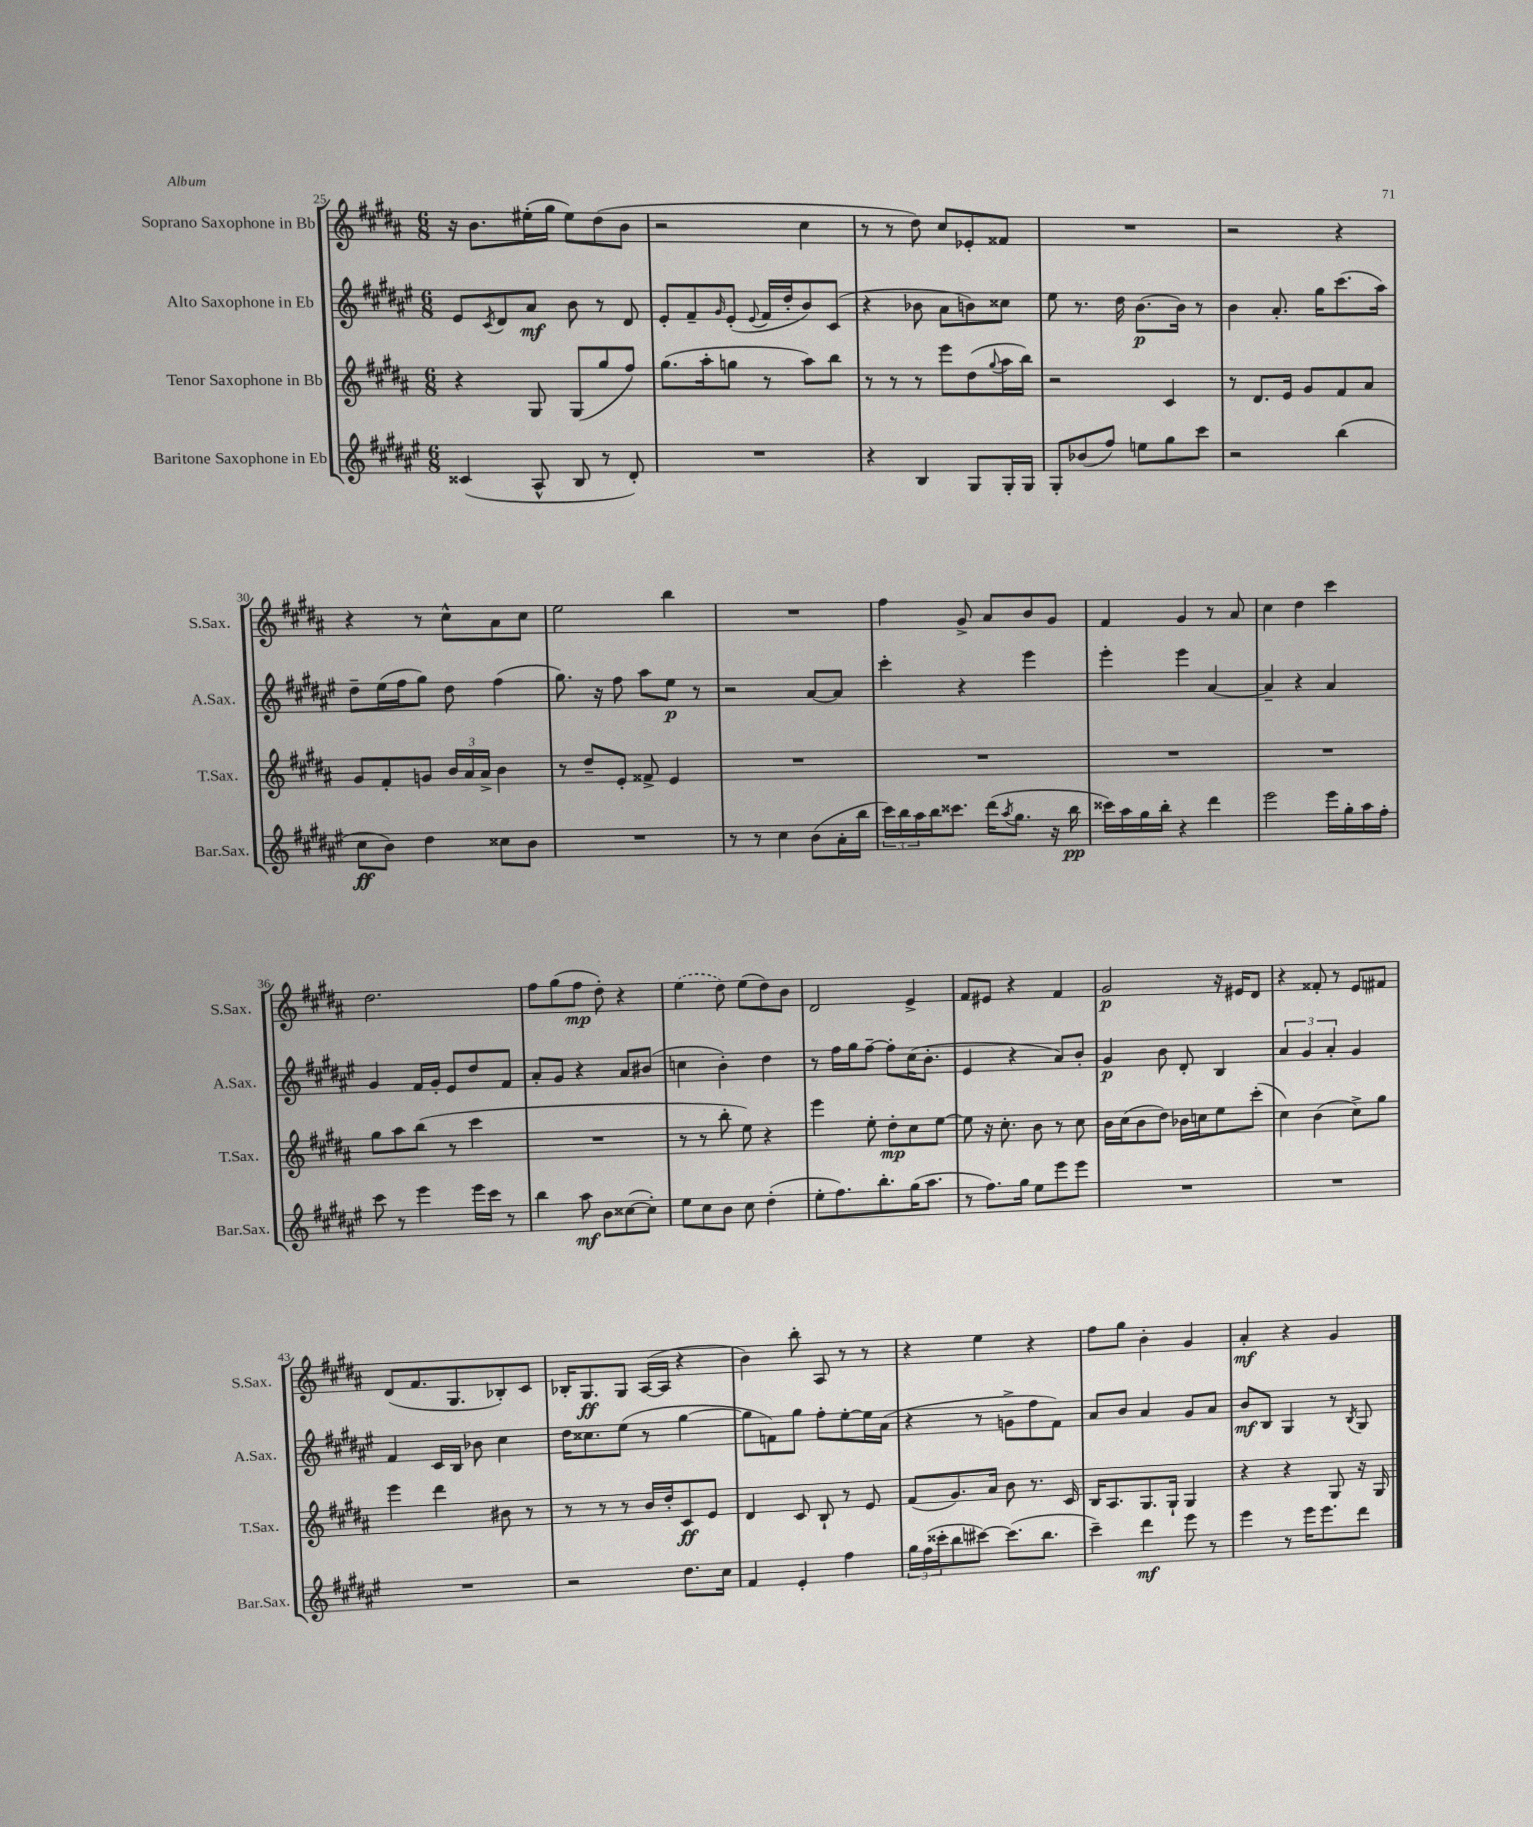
<<
\new StaffGroup <<
\new Staff = "s0" \with { instrumentName = "Soprano Saxophone in Bb" shortInstrumentName = "S.Sax." } {
    \clef treble \key b \major \numericTimeSignature \time 6/8
    r16 b'8. eis''16-.( gis''16 eis''8) dis''8( b'8 |
    r2 cis''4 |
    r8 r8 dis''8) cis''8 ees'8-. fisis'8 |
    R2. |
    r2 r4 |
    r4 r8 cis''8-^ ais'8 cis''8 |
    e''2 b''4 |
    R2. |
    fis''4 gis'8-> ais'8 b'8 gis'8 |
    fis'4 gis'4 r8 ais'8 |
    cis''4 dis''4 cis'''4 |
    dis''2. |
    fis''8 gis''8( fis''8\mp dis''8-.) r4 |
    \once \slurDashed e''4( dis''8) e''8( dis''8) b'8 |
    dis'2 e'4-> |
    fis'8 eis'8 r4 fis'4 |
    gis'2\p r16 eis'16 dis'8 |
    r4 fisis'8-. r8 e'8 fis'8 |
    dis'8( fis'8. gis8. bes8-.) cis'8 |
    bes16-. gis8.\ff gis8 ais16~( ais16 r4 |
    b'4) b''8-. ais8 r8 r8 |
    r4 e''4 r4 |
    fis''8 gis''8 b'4-. gis'4 |
    ais'4-.\mf r4 gis'4 \bar "|." |
}
\new Staff = "s1" \with { instrumentName = "Alto Saxophone in Eb" shortInstrumentName = "A.Sax." } {
    \clef treble \key fis \major \numericTimeSignature \time 6/8
    eis'8 \acciaccatura { cis'8 } dis'8 ais'8\mf b'8 r8 dis'8 |
    eis'8-. fis'8-- \grace { gis'16 } eis'8-.( \appoggiatura { eis'8 } fis'16 dis''16-. b'8) cis'8( |
    r4 bes'8 ais'8 b'8) cisis''8 |
    eis''8 r8. dis''16 b'8.~\p b'16 r8 |
    b'4 ais'8.-. gis''16 cis'''8.( ais''16) |
    dis''8-- eis''16( fis''16 gis''8) dis''8 fis''4( |
    gis''8.) r16 fis''8 ais''8 eis''8\p r8 |
    r2 ais'8~ ais'8 |
    cis'''4-. r4 eis'''4 |
    eis'''4-. eis'''4 ais'4~ |
    ais'4-- r4 ais'4 |
    gis'4 fis'16 gis'16-. eis'8 dis''8 fis'8 |
    ais'8-. gis'8 r4 ais'8 bis'8( |
    c''4 b'4-.) dis''4 |
    r8 fis''16 gis''16 fis''8~-- fis''8-. cis''16( b'8.-. |
    eis'4 r4 ais'8) b'8-. |
    gis'4\p b'8 dis'8-. b4 |
    \tuplet 3/2 { ais'4 gis'4 ais'4-. } gis'4 |
    fis'4 cis'16 b16 bes'8 cis''4 |
    dis''16 cisis''8. eis''8( r8 gis''4~ |
    gis''8 f'8) gis''8 fis''8-. eis''8~-. eis''16 ais'16( |
    r4 r8 g'8-> fis''8 fis'8) |
    ais'8 b'8 ais'4 gis'8 ais'8 |
    b'8\mf b8 gis4 r8 \acciaccatura { b8 } gis8 \bar "|." |
}
\new Staff = "s2" \with { instrumentName = "Tenor Saxophone in Bb" shortInstrumentName = "T.Sax." } {
    \clef treble \key b \major \numericTimeSignature \time 6/8
    r4 gis8 gis8( gis''8 fis''8) |
    gis''8.( ais''16-. g''8 r8 ais''8) b''8 |
    r8 r8 r8 e'''8 dis''8( \appoggiatura { gis''8 } ais''16 b''16) |
    r2 cis'4 |
    r8 dis'8. e'16 gis'8 fis'8 ais'8 |
    gis'8 fis'8-. g'8 \tuplet 3/2 { b'16 ais'16 ais'16-> } b'4 |
    r8 dis''8-- e'8-. fisis'8-> e'4 |
    R2. |
    R2. |
    R2. |
    R2. |
    gis''8 ais''8 b''8( r8 cis'''4 |
    R2. |
    r8 r8 b''8-. e''8) r4 |
    e'''4 e''8-. dis''8-.\mp cis''8 e''8~ |
    e''8 r16 cis''8.-. b'8 r8 cis''8 |
    b'16 cis''16( b'8 dis''8) bes'16 c''16 e''8 cis'''8-.( |
    cis''4) b'4( cis''8->) gis''8 |
    e'''4 dis'''4 bis'8 r8 |
    r8 r8 r8 b'16 dis''16-. cis'8\ff e'8 |
    dis'4 cis'8 b8-! r8 e'8 |
    fis'8( gis'8.) ais'16 b'8 r8. cis'16 |
    b16 ais8. gis8. gis16-! gis4 |
    r4 r4 gis8 r16 gis16 \bar "|." |
}
\new Staff = "s3" \with { instrumentName = "Baritone Saxophone in Eb" shortInstrumentName = "Bar.Sax." } {
    \clef treble \key fis \major \numericTimeSignature \time 6/8
    cisis'4( ais8-^ b8 r8 dis'8-.) |
    R2. |
    r4 b4 gis8 gis16-. gis16 |
    gis8-. bes'8( fis''8) e''8 gis''8 cis'''8 |
    r2 b''4( |
    cis''8\ff b'8) dis''4 cisis''8 b'8 |
    R2. |
    r8 r8 cis''4 b'8( ais'16-. b''16 |
    \tuplet 3/2 { cis'''16) b''16 ais''16 } b''16 cisis'''8. dis'''16( \acciaccatura { ais''8 } gis''8. r16 b''16\pp |
    cisis'''16) ais''16 gis''16 b''16-. r4 dis'''4 |
    eis'''2 eis'''16 gis''16-. ais''16 fis''16-. |
    cis'''8 r8 eis'''4 eis'''16 cis'''16 r8 |
    b''4 ais''8\mf b'8 cisis''8~( cisis''8-.) |
    eis''8 cis''8 b'8 cis''8 dis''4-.( |
    eis''8-. fis''8.) b''8.-. gis''16( ais''8. |
    r8 fis''8.) gis''16 eis''8 eis'''8 eis'''8 |
    R2. |
    R2. |
    R2. |
    r2 dis''8. cis''16 |
    fis'4 eis'4-. fis''4 |
    \tuplet 3/2 { gis''16 fis''16( cisis'''16-. } b''8 cis'''8~) cis'''8.( b''8. |
    cis'''4--) dis'''4\mf eis'''8 r8 |
    eis'''4 r8 eis'''16 eis'''8. dis'''8 \bar "|." |
}
>>
>>
\layout { \context { \Score currentBarNumber = #25 } }
